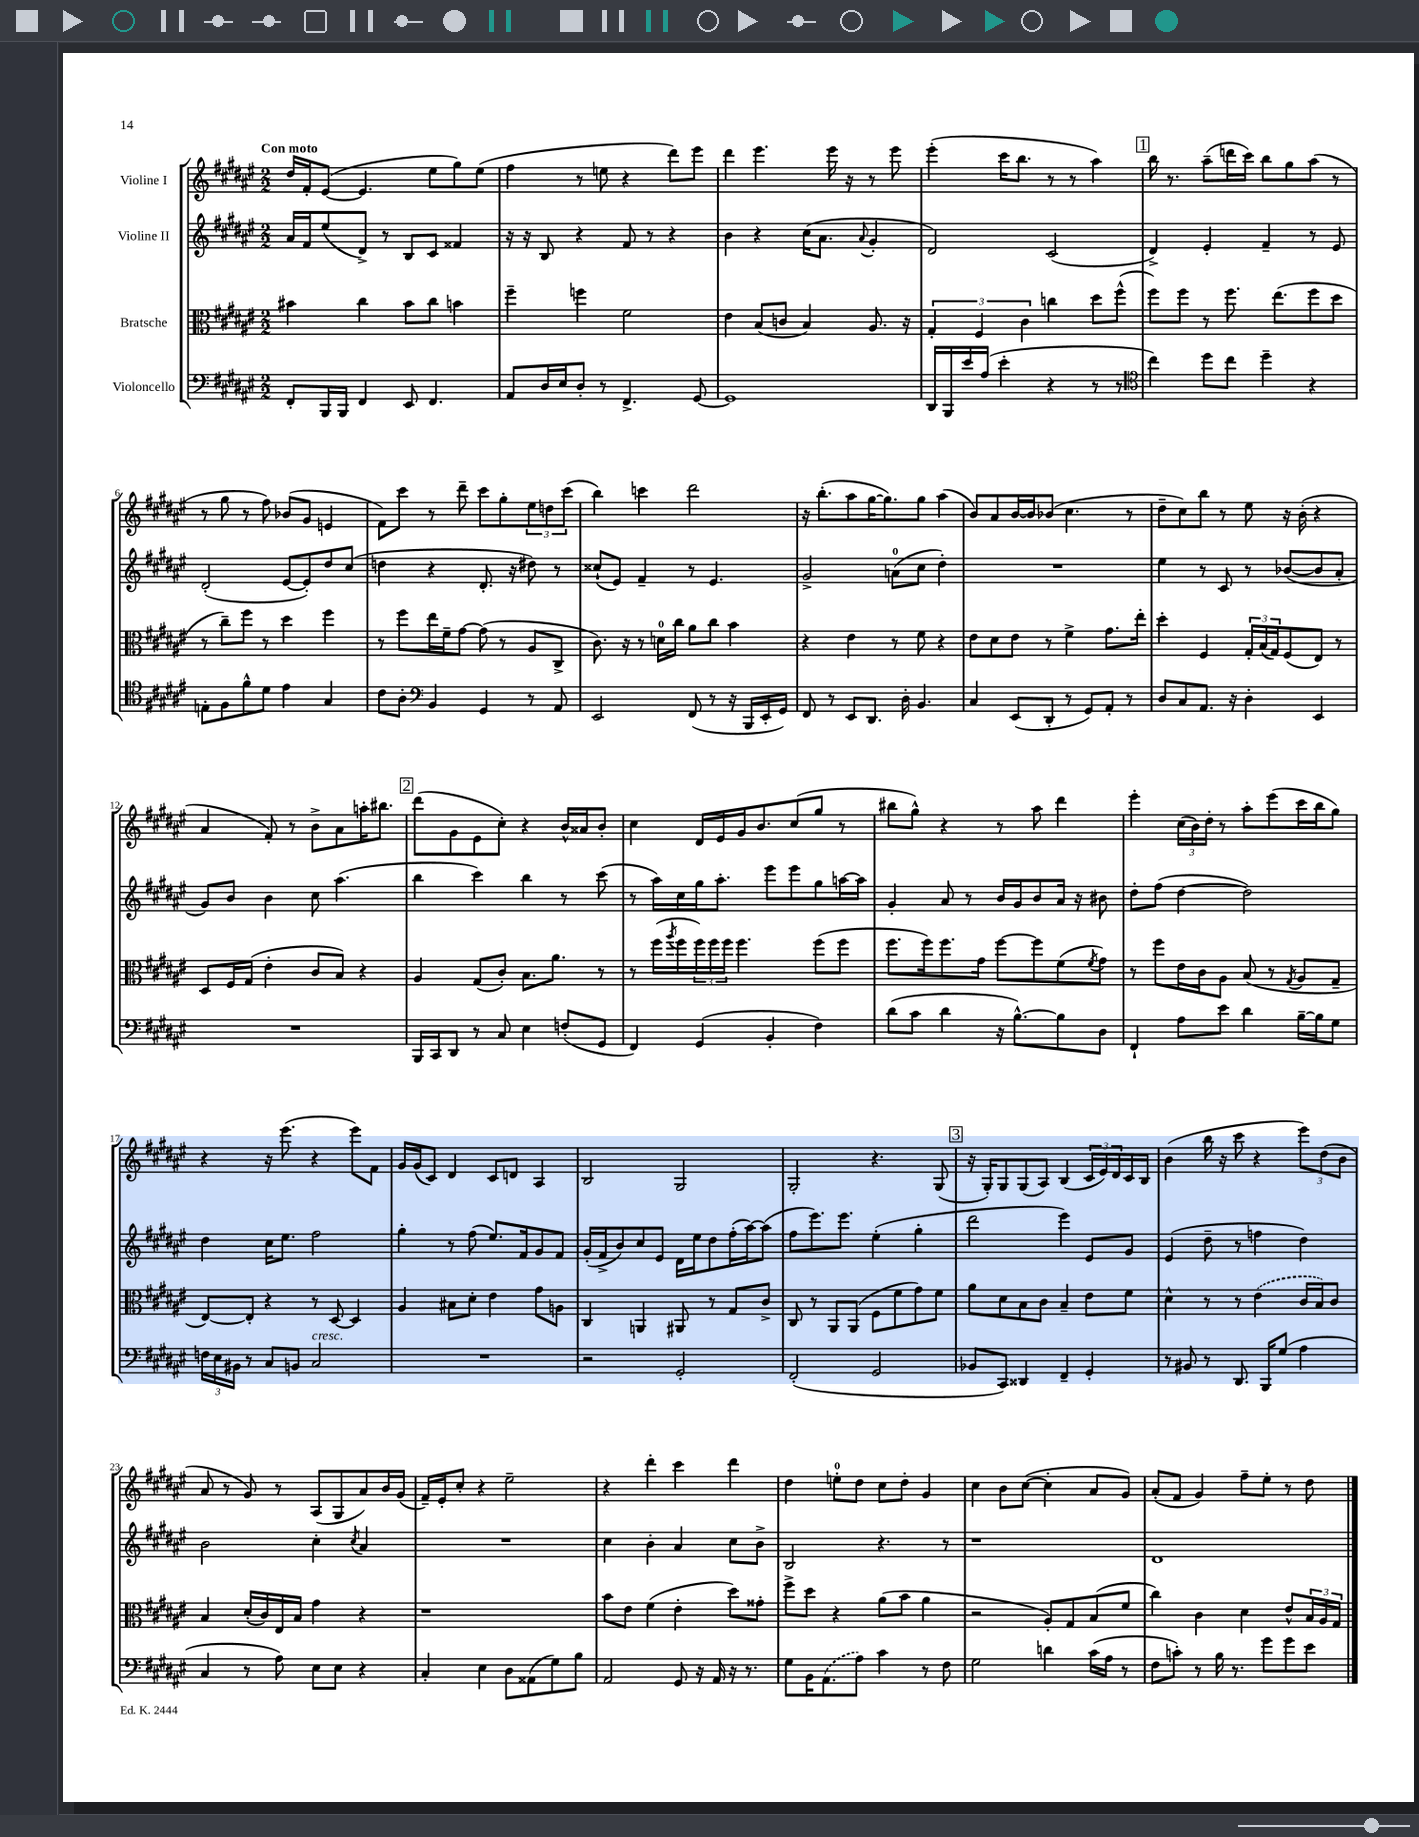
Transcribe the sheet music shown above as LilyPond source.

<<
\new StaffGroup <<
\new Staff = "s0" \with { instrumentName = "Violine I" } {
    \clef treble \key fis \major \numericTimeSignature \time 2/2 \tempo "Con moto"
    dis''16 fis'16-. eis'8~( eis'4. eis''8 gis''8) eis''8( |
    fis''4 r8 e''8 r4 dis'''8) eis'''8 |
    dis'''4 eis'''4. eis'''16 r16 r8 eis'''8 |
    eis'''4-.( cis'''16 b''8. r8 r8 ais''4) |
    \mark \markup { \box "1" } b''16 r8. ais''8--( d'''16 cis'''16) b''8 gis''8 ais''8( r8 |
    r8 gis''8 r8 fis''8) bes'8( gis'8 e'4 |
    fis'8) cis'''8 r8 dis'''8-- cis'''8 gis''8-. \tuplet 3/2 { eis''8 d''8 cis'''8( } |
    b''4) c'''4 dis'''2 |
    r16 b''8.-.( ais''8 gis''16~ gis''8.) gis''8 ais''4( |
    b'8) ais'8 b'16~ b'16 bes'8( cis''4. r8 |
    dis''8-- cis''8) b''8 r8 eis''8 r16 b'16-.( r4 |
    ais'4 fis'8-.) r8 b'8-> ais'8 a''16-. bis''8. |
    \mark \markup { \box "2" } dis'''8( gis'8 eis'8 cis''8-.) r4 b'16-^ aisis'16 b'8-. |
    cis''4 dis'16 eis'16 gis'16 b'8. cis''8( gis''8 r8 |
    bis''8 gis''8-^) r4 r8 ais''8 dis'''4 |
    eis'''4-. \tuplet 3/2 { cis''16( b'16) dis''16-. } r8 ais''8-. eis'''8( cis'''16 b''16 gis''8) |
    r4 r16 eis'''8.( r4 eis'''8) fis'8 |
    gis'16 gis'16( cis'8) dis'4 cis'8 d'8 ais4 |
    b2 gis2 |
    gis2-. r4. gis8( |
    \mark \markup { \box "3" } r16 gis16-.) gis8 gis8( ais8) b4( \tuplet 3/2 { cis'16 eis'16) dis'16 } cis'16 b16 |
    b'4( b''16 r16 cis'''8 r4 \tuplet 3/2 { eis'''8) dis''8( b'8 } |
    ais'8 r8 gis'8) r8 ais8( gis8 ais'8) b'16 gis'16( |
    fis'16--) eis'16-. cis''8-. r4 eis''2-- |
    r4 dis'''4-. cis'''4 dis'''4 |
    dis''4 e''8-0-. dis''8 cis''8 dis''8-. gis'4 |
    cis''4 b'8 cis''8~( cis''4-. ais'8 gis'8) |
    ais'8-.( fis'8 gis'4) fis''8-- eis''8-. r8 dis''8 \bar "|." |
}
\new Staff = "s1" \with { instrumentName = "Violine II" } {
    \clef treble \key fis \major \numericTimeSignature \time 2/2
    ais'16 fis'16 eis''8( dis'8->) r8 b8 cis'8 fisis'4 |
    r16 r16 b8 r4 fis'8 r8 r4 |
    b'4 r4 cis''16( ais'8. \appoggiatura { ais'8 } gis'4-. |
    dis'2) cis'2( |
    \mark \markup { \box "1" } dis'4->) eis'4-. fis'4-- r8 eis'8 |
    dis'2-.( eis'8~ eis'8-.) dis''8 cis''8( |
    d''4 r4 dis'8.-. r16 dis''8) r8 |
    cisis''8-!( eis'8) fis'4-- r8 eis'4. |
    gis'2-> a'8-0( cis''8 dis''4-.) |
    R1 |
    eis''4 r8 cis'8 r8 bes'8~( bes'8 ais'8-. |
    gis'8) b'8 b'4 cis''8 ais''4.( |
    \mark \markup { \box "2" } b''4 cis'''4) b''4 r8 cis'''8( |
    r8 ais''16) cis''16 gis''16 ais''8.-. eis'''8 eis'''8 gis''8 a''16~ a''16 |
    gis'4-. ais'8 r8 b'16 gis'16 b'8 ais'16 r16 bis'8 |
    dis''8-. fis''8( dis''4~ dis''2) |
    dis''4 cis''16 eis''8. fis''2 |
    gis''4-. r8 fis''8( eis''8.) fis'16 gis'8 fis'8 |
    gis'16-.( fis'16-> b'8) cis''8 eis'8 dis'16 eis''16 dis''8 fis''16-.( ais''16~) ais''8( |
    fis''8 eis'''8.) eis'''8. eis''4-.( gis''4-. |
    \mark \markup { \box "3" } dis'''2 eis'''4) eis'8 gis'8 |
    eis'4( dis''8-- r8 f''4 dis''4) |
    b'2 cis''4-. \acciaccatura { cis''8 } ais'4 |
    R1 |
    cis''4 b'4-. ais'4 cis''8 b'8-> |
    b2 r4. r8 |
    r1 |
    dis'1 \bar "|." |
}
\new Staff = "s2" \with { instrumentName = "Bratsche" } {
    \clef alto \key fis \major \numericTimeSignature \time 2/2
    bis'4 cis''4 bis'8 cis''8 b'4 |
    fis''4-- f''4 fis'2 |
    eis'4 b8( c'8 b4) ais8. r16 |
    \tuplet 3/2 { gis4-. fis4 cis'4 } c''4 dis''8 fis''8-^( |
    \mark \markup { \box "1" } fis''8) fis''8 r8 fis''8. eis''8.( fis''8 dis''8 |
    r8 cis''8--) fis''8 r8 dis''4 fis''4 |
    r8 fis''8 eis''16 fis'16-- gis'8~ gis'8( r8 ais8 cis8-> |
    cis'8.) r16 r8 d'16-0 cis''16 ais'8 cis''8 b'4 |
    r4 eis'4 r8 fis'8 r4 |
    eis'8 dis'8 eis'8 r8 fis'4-> gis'8. eis''16-. |
    dis''4-. fis4 \tuplet 3/2 { gis16-. b16( gis16) } fis8( eis8) r8 |
    dis8 fis16 gis16( eis'4-. cis'8 b8) r4 |
    \mark \markup { \box "2" } ais4 gis8( cis'8-.) b8. ais'8. r8 |
    r8 fis''16( \acciaccatura { ais''8 } fis''16 \tuplet 3/2 { fis''16) fis''16 fis''16 } fis''4. fis''8( fis''8 |
    fis''8. fis''16) fis''8. gis'16 fis''8~ fis''8 fis'8( \acciaccatura { fis'8 } gis'8) |
    r8 fis''8 eis'16 cis'16 ais8 b8( r8 \acciaccatura { gis8 } ais8 gis8-- |
    eis8~) eis8-. r4 r8 dis8~ dis4 |
    ais4 bis8 dis'8-. eis'4 gis'8 a8 |
    cis4 a,4 ais,8 r8 gis8 cis'8-> |
    cis8 r8 ais,8 ais,8( fis8 fis'8 gis'8) fis'8 |
    \mark \markup { \box "3" } ais'8 dis'8 b8 cis'8 b4-- eis'8 fis'8 |
    dis'4-^ r8 r8 \once \slurDashed eis'4( cis'16 b16) cis'8 |
    b4 dis'16-.( cis'16) eis16 b16 gis'4 r4 |
    r1 |
    b'8 eis'8 fis'4( eis'4-. dis''8) gisis'8-. |
    fis''8-> dis''8 r4 ais'8( b'8 ais'4 |
    r2 ais8-.) gis8 b8( fis'8 |
    cis''4) cis'4 dis'4 eis'8-^ \tuplet 3/2 { b16 ais16 gis16 } \bar "|." |
}
\new Staff = "s3" \with { instrumentName = "Violoncello" } {
    \clef bass \key fis \major \numericTimeSignature \time 2/2
    fis,8-. b,,16 b,,16 fis,4 eis,8 fis,4. |
    ais,8 dis16 eis16 dis8-. r8 fis,4.-> gis,8~ |
    gis,1 |
    dis,16 b,,16 eis'16 ais16( eis'4-. r4 r8 r8 |
    \mark \markup { \box "1" } \clef tenor cis''4) dis''8 cis''8 dis''4-- r4 |
    e8-. fis8 fis'8-^ dis'8 eis'4 gis4 |
    cis'8 ais8-. \clef bass b,4 gis,4 r8 ais,8 |
    eis,2 fis,8( r8 r16 b,,16 eis,16-. gis,16) |
    fis,8 r8 eis,8 dis,8. dis16-. b,4. |
    cis4 eis,8( dis,8-. r8 gis,8) ais,8-. r8 |
    dis8 cis8 ais,8. r16 dis4-. eis,4 |
    R1 |
    \mark \markup { \box "2" } b,,16 cis,16 dis,8 r8 cis8 eis4 f8-.( gis,8 |
    fis,4) gis,4( b,4-. fis4) |
    dis'8( cis'8 dis'4 r16 b8.~-^) b8 dis8 |
    fis,4-! ais8 eis'8 dis'4 b16~-- b16 gis8 |
    \tuplet 3/2 { f16 eis16 bis,16 } r8 cis8 b,8 cis2^\markup { \italic "cresc." } |
    R1 |
    r2 gis,2-. |
    fis,2-.( gis,2 |
    \mark \markup { \box "3" } bes,8 cis,8) disis,4 fis,4-- gis,4-. |
    r8 bis,8 r8 dis,8. b,,16 gis8( ais4 |
    cis4 r8 ais8) eis8 eis8 r4 |
    cis4-. eis4 dis8 aisis,8( gis8) b8 |
    ais,2 gis,8 r16 ais,16 r16 r8. |
    gis8 b,16 \once \slurDashed ais,8.( ais8) cis'4 r8 fis8 |
    gis2 d'4 cis'16( ais16 r8 |
    fis8 c'8-.) r8 b16 r8. gis'8 gis'8 eis'8 \bar "|." |
}
>>
>>
